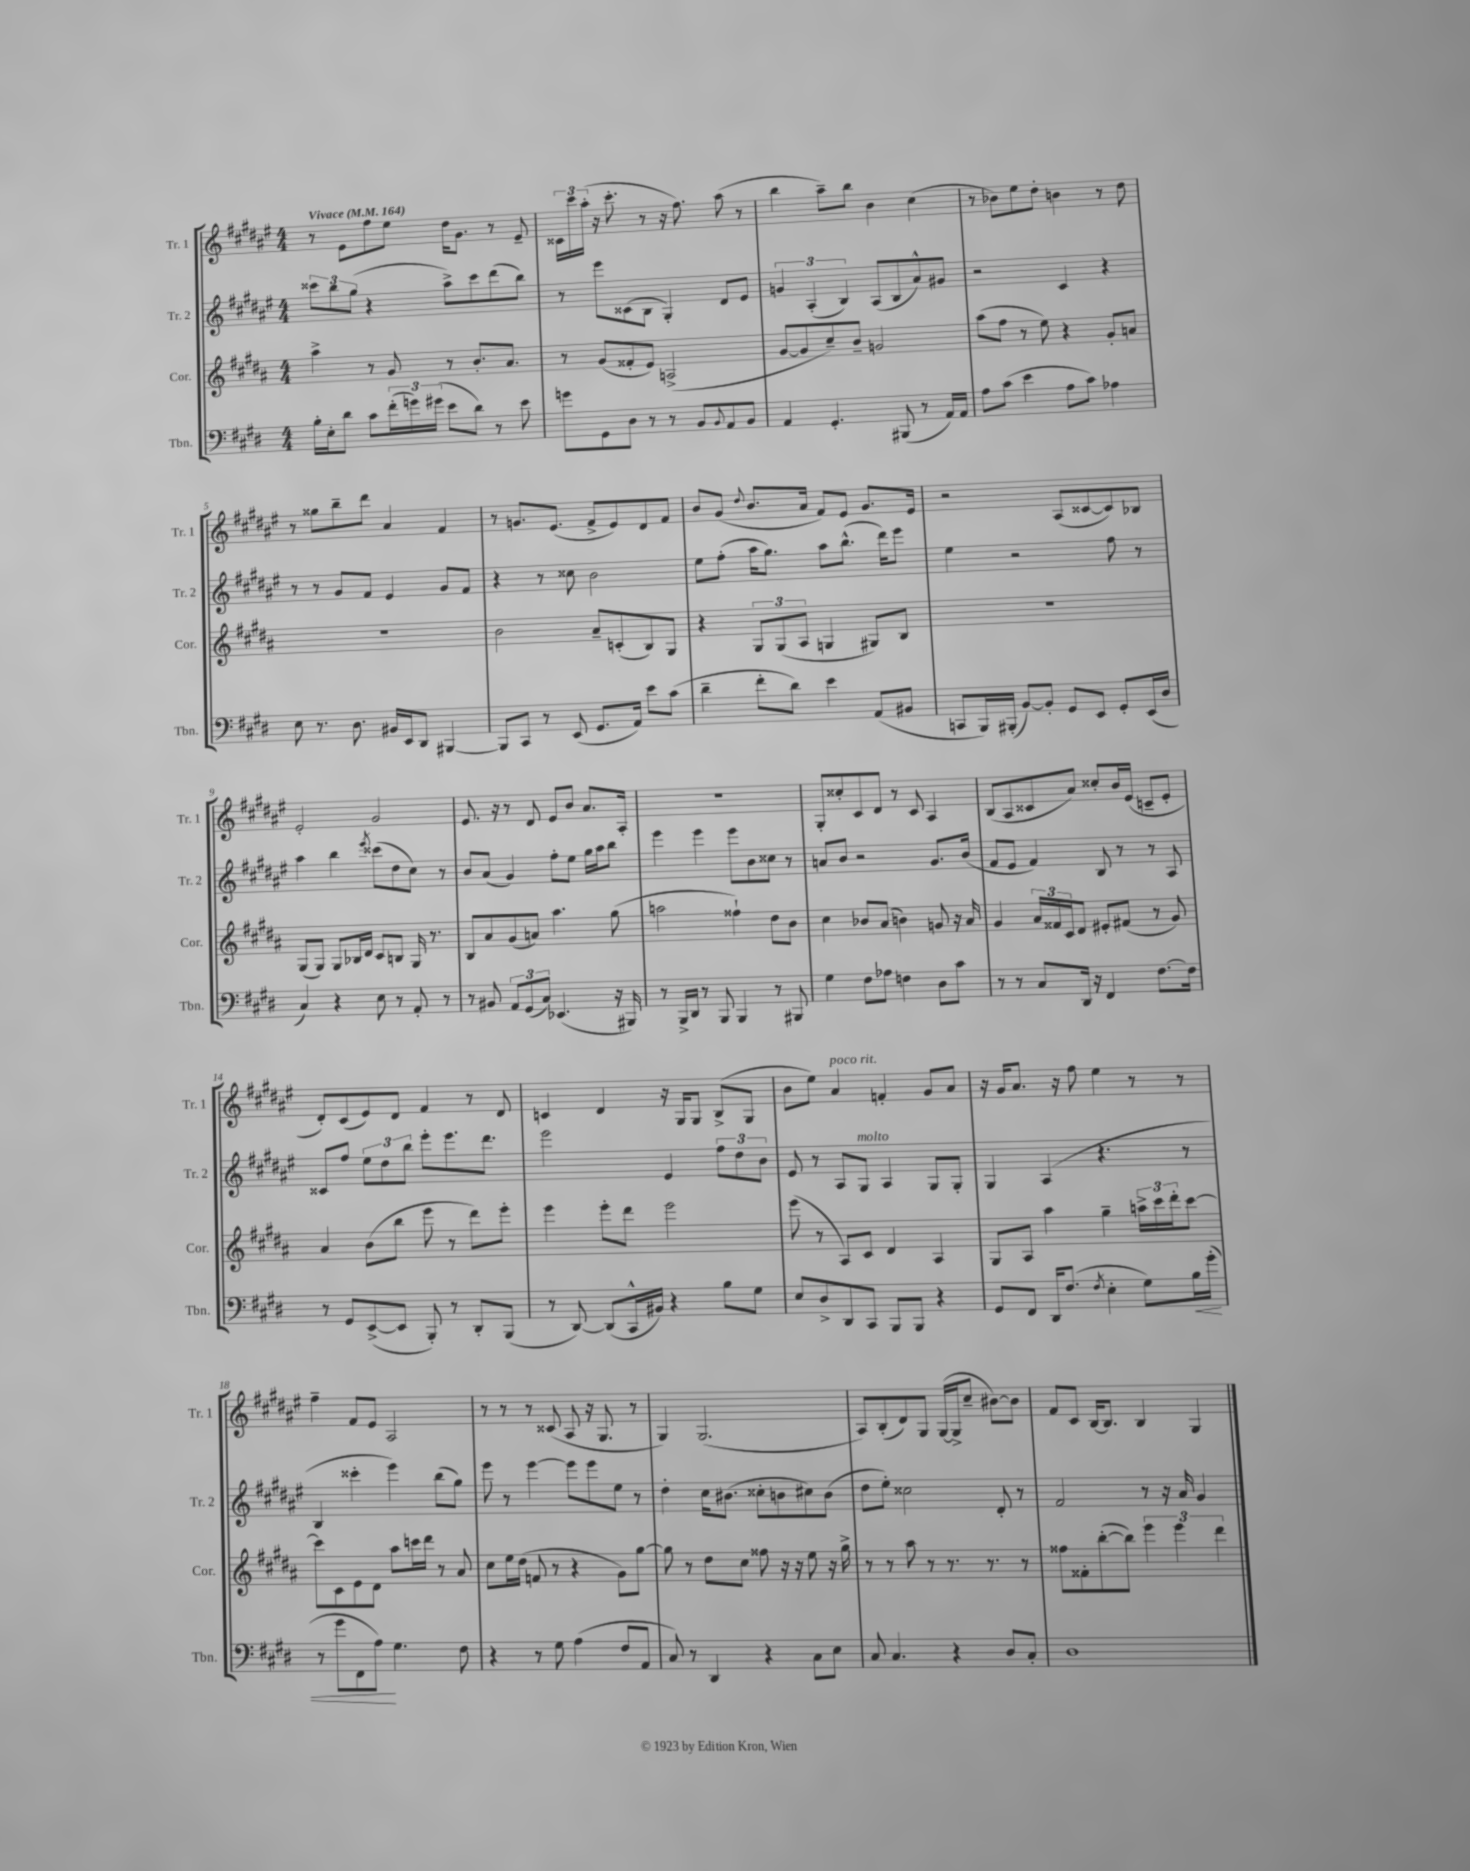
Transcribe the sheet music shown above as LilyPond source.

<<
\new StaffGroup <<
\new Staff = "s0" \with { instrumentName = "Tr. 1" shortInstrumentName = "Tr. 1" } {
    \clef treble \key fis \major \numericTimeSignature \time 4/4 \tempo "Vivace" 4 = 164
    r8 eis'8 fis''8 eis''8 dis''16 gis'8. r8 eis'8-- |
    \tuplet 3/2 { cisis'16 cis'''16 ais''16-.( } r16 cis'''8.-. r8 r16 fis''8.) ais''8( r8 |
    b''4 ais''8--) b''8 b'4 cis''4( |
    r8 bes'8) eis''8 dis''8-. b'4 r8 dis''8 |
    r8 gisis''8 b''8-- dis'''8 ais'4 fis'4 |
    r8 g'8. eis'8.( fis'8-> eis'8) dis'8 fis'8 |
    b'8 gis'8( \appoggiatura { dis''8 } b'8. ais'16 fis'8) eis'8 gis'8. eis'16 |
    r2 ais8( cisis'8~ cisis'8) bes8 |
    eis'2-. gis'2 |
    eis'8. r16 r8 dis'8 eis'8 b'8 ais'8. ais16-. |
    R1 |
    gis8-. cisis''8-. cis'8 dis'8 r8 cis'8 ais4 |
    b8( ais8 cisis'8 ais'8) cisis''8-. b'16 eis'16( c'8-- eis'8-. |
    dis'8-.) cis'8( eis'8) dis'8 fis'4 r8 dis'8 |
    c'4 dis'4 r16 gis16 gis8 b8->( gis8 |
    b'8 eis''8) ais'4^\markup { \italic "poco rit." } f'4-. gis'8 ais'8 |
    r16 gis'16 ais'8. r16 fis''8 eis''4 r8 r8 |
    fis''4-- fis'8 eis'8 ais2 |
    r8 r8 r8 cisis'8( ais8 r16 gis8. r8 |
    gis4) gis2.( |
    ais8) b8-.( dis'8) gis8 gis16~( gis16-> cis''8-- bis'8~) bis'8 |
    fis'8 cis'8 b16~ b8. b4 gis4 \bar "|." |
}
\new Staff = "s1" \with { instrumentName = "Tr. 2" shortInstrumentName = "Tr. 2" } {
    \clef treble \key fis \major \numericTimeSignature \time 4/4
    \tuplet 3/2 { cisis'''8 b''8 gis''8( } r4 ais''8->) cisis'''8 dis'''8( b''8) |
    r8 eis'''8 cisis'8( b8 gis4-.) dis'8 eis'8 |
    \tuplet 3/2 { g'4 ais4-.( b4) } ais8( b8 ais'8-^) gis'8 |
    r2 cis'4 r4 |
    r8 r8 gis'8 fis'8 eis'4 gis'8 fis'8 |
    r4 r8 cisis''8 b'2 |
    eis''8 fis''8-.( ais''16 gis''8.) ais''8 b''8.-^( dis'''16) eis'''8 |
    eis''4 r2 fis''8 r8 |
    ais''4 b''4 \acciaccatura { eis'''8 } cisis'''8( dis''8 cis''8) r8 |
    b'8 ais'8( gis'4) fis''8-. eis''8 gis''16 ais''16 b''8 |
    eis'''4 eis'''4 eis'''8 b'8 cisis''8 r8 |
    a'8 b'8 r2 gis'8. b'16( |
    fis'8 eis'8 fis'4) b8 r8 r8 ais8 |
    cisis'8 fis''8 \tuplet 3/2 { eis''8 dis''8 b''8 } eis'''8-. eis'''8. dis'''8. |
    eis'''2 eis'4 \tuplet 3/2 { fis''8 dis''8 b'8 } |
    eis'8 r8 ais8 gis8^\markup { \italic "molto" } ais4 gis8 gis8-. |
    gis4 ais4( r4. r8 |
    b4 cisis'''4-. eis'''4) b''8( gis''8) |
    eis'''8 r8 eis'''4~ eis'''8 eis'''8 eis''8 r8 |
    dis''4-. cis''16 bis'8.( cisis''8-. b'8 cis''8) b'8( |
    dis''8 eis''8-.) cisis''2 dis'8-. r8 |
    fis'2 r8 r16 ais'16 gis'4 \bar "|." |
}
\new Staff = "s2" \with { instrumentName = "Cor." shortInstrumentName = "Cor." } {
    \clef treble \key b \major \numericTimeSignature \time 4/4
    ais''4-> r8 gis'8 r8 b'8.-. ais'8. |
    r8 gis'8( fisis'8-. e'8) a2->( |
    gis'8~ gis'8 cis''8--) b'8-- g'2 |
    ais''8( fis''8 r8 e''8) r4 gis'8-. a'8 |
    R1 |
    b'2 ais'8-- c'8-.( b8) gis8 |
    r4 \tuplet 3/2 { gis8 gis8( ais8 } g4 gis8) b8 |
    r1 |
    gis8( gis8) gis8 bes16 dis'16 cis'8 b8 gis16 r8. |
    b8 ais'8 gis'8( a'8) ais''4. gis''8( |
    a''2 fisis''4-!) dis''8 b'8 |
    cis''4 bes'8 ais'8( b'4) g'8 r16 ais'16 |
    gis'4 \tuplet 3/2 { ais'16 fisis'16 cis'16 } dis'8 eis'8-. fis'8( r8 gis'8) |
    ais'4 b'8( b''8 e'''8 r8 dis'''8) e'''8-. |
    e'''4 e'''8-. dis'''8 e'''2 |
    e'''8( r8 ais8) cis'8 dis'4 ais4 |
    gis8 ais8 ais''4 gis''4-- \tuplet 3/2 { a''16-> cis'''16 dis'''16-. } cis'''8~ |
    cis'''8 cis'8 e'8 dis'8 ais''8 c'''16 dis'''16 r8 ais'8 |
    cis''8 e''16 dis''16( f'8 r8 r4 gis'8) gis''8~ |
    gis''8 r8 dis''8 cis''8 fisis''8 r16 r16 e''8 r16 gis''16-> |
    r8 r8 ais''8 r8 r8. r8. r8 |
    fisis''8 fisis'8-. b''8~-.( b''8) \tuplet 3/2 { e'''4 e'''4 dis'''4 } \bar "|." |
}
\new Staff = "s3" \with { instrumentName = "Tbn." shortInstrumentName = "Tbn." } {
    \clef bass \key e \major \numericTimeSignature \time 4/4
    b16-. e16-. dis'8 cis'8 \tuplet 3/2 { fis'16-.( g'16) gis'16( } e'8 dis'8) r8 e'8 |
    g'8 gis,8 dis8 r8 r8 b,8 \appoggiatura { b,8 } a,8 b,8 |
    a,4 gis,4.-. bis,,8( r8 a,16) a,16 |
    a8 cis'8( e'4 a8 cis'8) aes4 |
    e8 r8. dis8. bis,16 e,16 dis,8 bis,,4~ |
    bis,,8 cis,8 r8 e,8( gis,8. a,16) e'8 cis'8( |
    dis'4-- fis'8-. dis'8) e'4 a,8( bis,8 |
    c,8 b,,16) bis,,16-.( b,8~) b,8-. gis,8 e,8 gis,8-. e,16( dis16 |
    cis4) r4 e8 r8 a,8-. r8 |
    r8 bis,8 \tuplet 3/2 { a,8 gis,8( cis8) } ees,4.( r16 bis,,16) |
    r8 b,,16-> dis,16 r8 b,,8 b,,4 r8 bis,,8 |
    gis4 fis8 aes8 f4 dis8 cis'8 |
    r8 r8 cis8 dis,16 r16 fis,4 fis8.~ fis16 |
    r8 gis,8 e,8~->( e,8 b,,8-.) r8 dis,8-. b,,8( |
    r8 dis,8~) dis,8( cis,16-^ bis,16) r4 b8 gis8 |
    e8 dis8-> dis,8 cis,8 b,,8 b,,8 r4 |
    gis,8 fis,8 dis,16 fis8.( \acciaccatura { fis8 } e4-. gis8) b16\< gis'16-.( |
    r8 gis'8 fis,8 a8\!) gis4. fis8 |
    r4 r8 gis8 a4( fis8 a,8 |
    cis8) r8 dis,4 r4 cis8 e8 |
    cis8 cis4. r4 dis8 cis8-. |
    dis1 \bar "|." |
}
>>
>>
